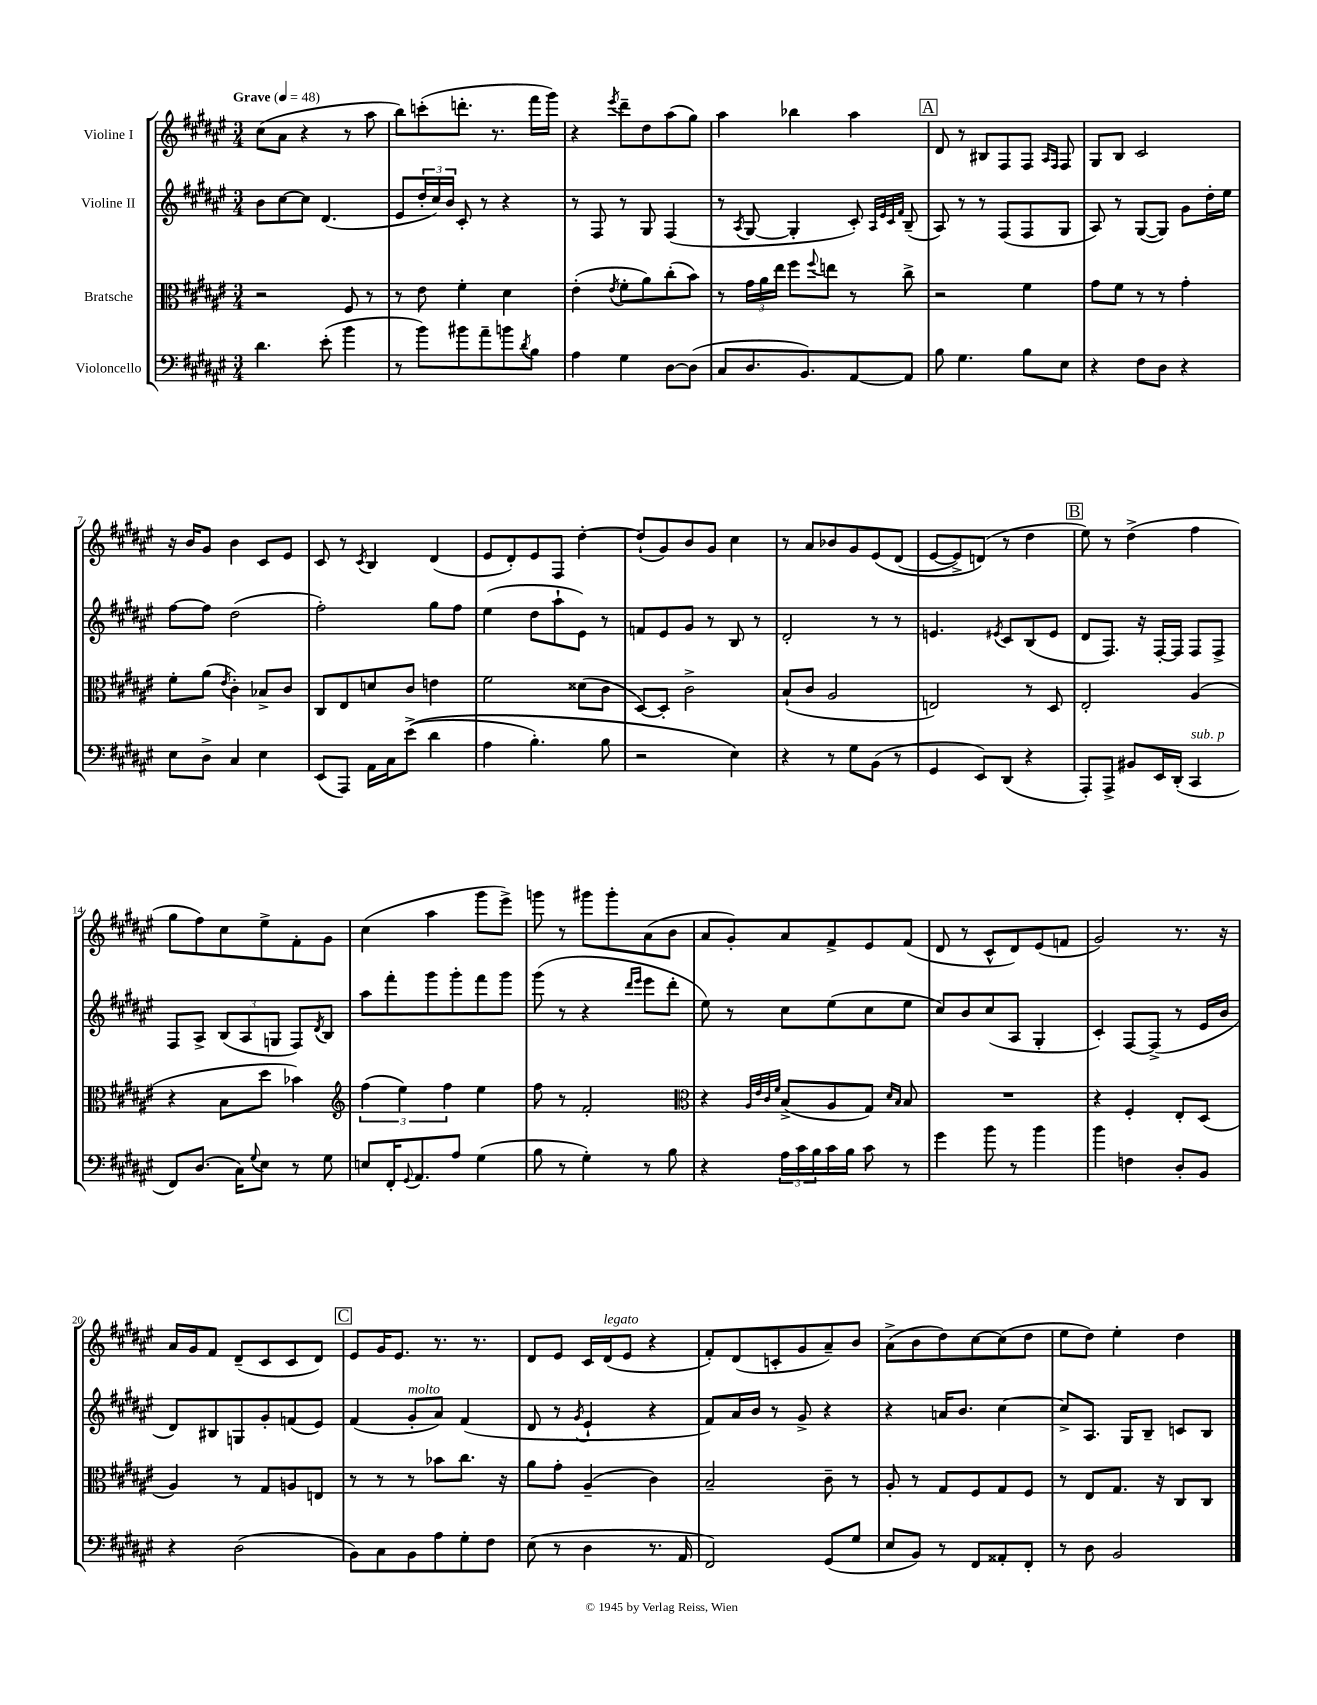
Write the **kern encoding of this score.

**kern	**kern	**kern	**kern
*staff4	*staff3	*staff2	*staff1
*clefF4	*clefC3	*clefG2	*clefG2
*k[f#c#g#d#a#e#]	*k[f#c#g#d#a#e#]	*k[f#c#g#d#a#e#]	*k[f#c#g#d#a#e#]
*M3/4	*M3/4	*M3/4	*M3/4
*MM48	*MM48	*MM48	*MM48
4.d#	2r	8b	(8cc#
.	.	[8cc#	8a#
.	.	8cc#]	4r
(8e#'	.	(4.d#	.
4b	8F#	.	8r
.	8r	.	8aa#
=	=	=	=
8r	8r	8e#	8bb)
8b)	8e#	24dd#'	(8ccc'
.	.	24cc#)	.
.	.	24b	.
8b#	4f#'	8c#'	8.ddd'
8a#~	.	8r	.
.	.	.	8.r
8b	4d#	4r	.
8qd#	.	.	.
8B	.	.	16fff#
.	.	.	16ggg#)
=	=	=	=
4A#	(4e#'	8r	4r
.	.	8F#	.
.	8qe#	.	8qeee#
4G#	8f#'	8r	8ddd#~
.	8a#)	8G#	8dd#
[8D#	(8cc#'	(4F#	(8aa#
(8D#]	8b)	.	8gg#)
=	=	=	=
8C#	8r	8r	4aa#
.	.	8qA#	.
8.D#	24g#	[8G#	.
.	24a#	.	.
.	24ee#	.	.
.	8ff#	4G#']	4bb-
8.BB)	.	.	.
.	8qqff#	.	.
.	8ee	.	.
[8AA#	8r	8c#')	4aa#
.	.	32qqA#	.
.	.	32qqe#	.
.	.	32qqc#	.
.	.	32qqf#	.
8AA#]	8cc#^	(8B~	.
=	=	=	=
8B	2r	8A#)	8d#
4.G#	.	8r	8r
.	.	8r	8B#
.	.	(8F#	8F#
8B	4f#	8F#	8F#
.	.	.	16qqA#
.	.	.	16qqF#
8E#	.	8G#	8F#
=	=	=	=
4r	8g#	8A#)	8G#
.	8f#	8r	8B
8F#	8r	([8G#	2c#
8D#	8r	8G#])	.
4r	4g#'	8g#	.
.	.	16dd#'	.
.	.	16ee#	.
=	=	=	=
8E#	8f#'	[8ff#	16r
.	.	.	16b
8D#^	(8a#	8ff#]	8g#
.	8qe#	.	.
4C#	4c#')	(2dd#	4b
4E#	8B-^	.	8c#
.	8c#	.	8e#
=	=	=	=
(8EE#	8C#	2ff#')	8c#
8AAA#)	8E#	.	8r
.	.	.	8qc#
16AA#	8d	.	4B
16C#	.	.	.
&((8e#^	8c#	.	.
4d#	4e	8gg#	(4d#
.	.	8ff#	.
=	=	=	=
4A#	2f#	(4ee#	8e#
.	.	.	8d#')
4.B')	.	8dd#	8e#
.	.	8aa#`	8F#
.	(8d##	8e#)	[4dd#'
8B	8c#	8r	.
=	=	=	=
2r	[8D#)	8f	(8dd#`]
.	8D#']	8e#	8g#)
.	2c#^	8g#	8b
.	.	8r	8g#
4E#&)	.	8B	4cc#
.	.	8r	.
=	=	=	=
4r	(8B`	2d#'	8r
.	8c#	.	8a#
8r	2A#	.	8b-
8G#	.	.	8g#
(8BB	.	8r	&(8e#
8r	.	8r	(8d#
=	=	=	=
4GG#	2E)	4.e	[8e#
.	.	.	8e#^])
8EE#)	.	.	(8d&)
.	.	8qe#	.
(8DD#	.	8c#	8r
4r	8r	(8B	4dd#
.	8D#	8e#	.
=	=	=	=
8AAA#')	2E#'	8d#	8ee#)
8AAA#^	.	8.F#)	8r
8BB#	.	.	(4dd#^
.	.	16r	.
16EE#	.	[16F#'	.
(16DD#'	.	16F#]	.
4CC#	(4A#	8F#	4ff#
.	.	8F#^	.
=	=	=	=
8FF#)	4r	8F#	8gg#
(8.D#	.	8A#^	8ff#)
.	8B	(12B	8cc#
16C#)	.	.	.
.	.	12A#	.
8qqG#	.	.	.
8E#	8dd#	.	8ee#^
.	.	12G	.
8r	4b-)	8F#)	8f#'
.	.	8qd#	.
8G#	.	8B	8g#
=	=	=	=
*	*clefG2	*	*
8E	(6ff#	8aa#	(4cc#
16FF#'	.	8fff#'	.
.	6ee#)	.	.
8qqGG#	.	.	.
8.AA#	.	.	.
.	.	8ggg#	4aa#
.	6ff#	.	.
8A#	.	8ggg#'	.
(4G#	4ee#	8fff#	8ggg#
.	.	8ggg#	8eee#^)
=	=	=	=
8B	8ff#	(8ggg#	8ggg
8r	8r	8r	8r
4G#')	2f#'	4r	8ggg#
.	.	.	8ggg#'
.	.	16qqddd#	.
.	.	16qqeee#	.
8r	.	8eee#	(8a#
8B	.	8ddd#'	8b
=	=	=	=
*	*clefC3	*	*
4r	4r	8ee#)	8a#
.	.	8r	8g#')
.	32qqA#	.	.
.	32qqe#	.	.
.	32qqc#	.	.
.	32qqf#	.	.
24A#	(8B^	8cc#	8a#
24c#	.	.	.
24B	.	.	.
16c#	8A#	(8ee#	8f#^
16B	.	.	.
8c#	8G#)	8cc#	8e#
.	16qqd#	.	.
.	16qqB	.	.
8r	8B	8ee#	(8f#
=	=	=	=
4g#	2.r	8cc#)	8d#
.	.	8b	8r
8b	.	(8cc#	8c#^^
8r	.	8A#	8d#)
4b	.	4G#'	(8e#
.	.	.	8f
=	=	=	=
4b	4r	4c#')	2g#)
4F	4F#'	[8F#	.
.	.	(8F#^]	.
8D#'	8E#'	8r	8.r
8BB	(8D#	16e#	.
.	.	16b	16r
=	=	=	=
4r	4A#)	8d#)	16a#
.	.	.	16g#
.	.	8B#	8f#
(2D#	8r	8G	(8d#~
.	8G#	8g#'	8c#
.	8A	(8f	8c#
.	8E	8e#)	8d#)
=	=	=	=
8BB)	8r	(4f#	8e#
8C#	8r	.	16g#
.	.	.	8.e#
8BB	8r	8g#'	.
8A#	8b-	8a#)	8.r
8G#'	8.cc#	(4f#	.
.	.	.	8.r
8F#	.	.	.
.	16r	.	.
=	=	=	=
(8E#	8a#	8d#	8d#
8r	8g#'	8r	8e#
.	.	8qg#	.
4D#	(4A#~	4e#`	16c#
.	.	.	(16d#
.	.	.	8e#
8.r	4c#)	4r	4r
16AA#	.	.	.
=	=	=	=
2FF#)	2B~	8f#)	8f#')
.	.	16a#	(8d#
.	.	16b	.
.	.	8r	8c'
.	.	8g#^	8g#
(8GG#	8c#~	4r	8a#~)
8G#	8r	.	8b
=	=	=	=
8E#	8A#'	4r	(8a#^
8BB)	8r	.	8b
8r	8G#	16a	8dd#)
.	.	8.b	.
8FF#	8F#	.	[8cc#
8AA##'	8G#	[4cc#	(8cc#]
8FF#'	8F#	.	8dd#
=	=	=	=
8r	8r	8cc#^]	8ee#
8D#	8E#	8.A#	8dd#)
2BB	8.G#	.	4ee#'
.	.	16G#	.
.	.	8B~	.
.	16r	.	.
.	8C#	8c	4dd#
.	8C#	8B	.
==	==	==	==
*-	*-	*-	*-
